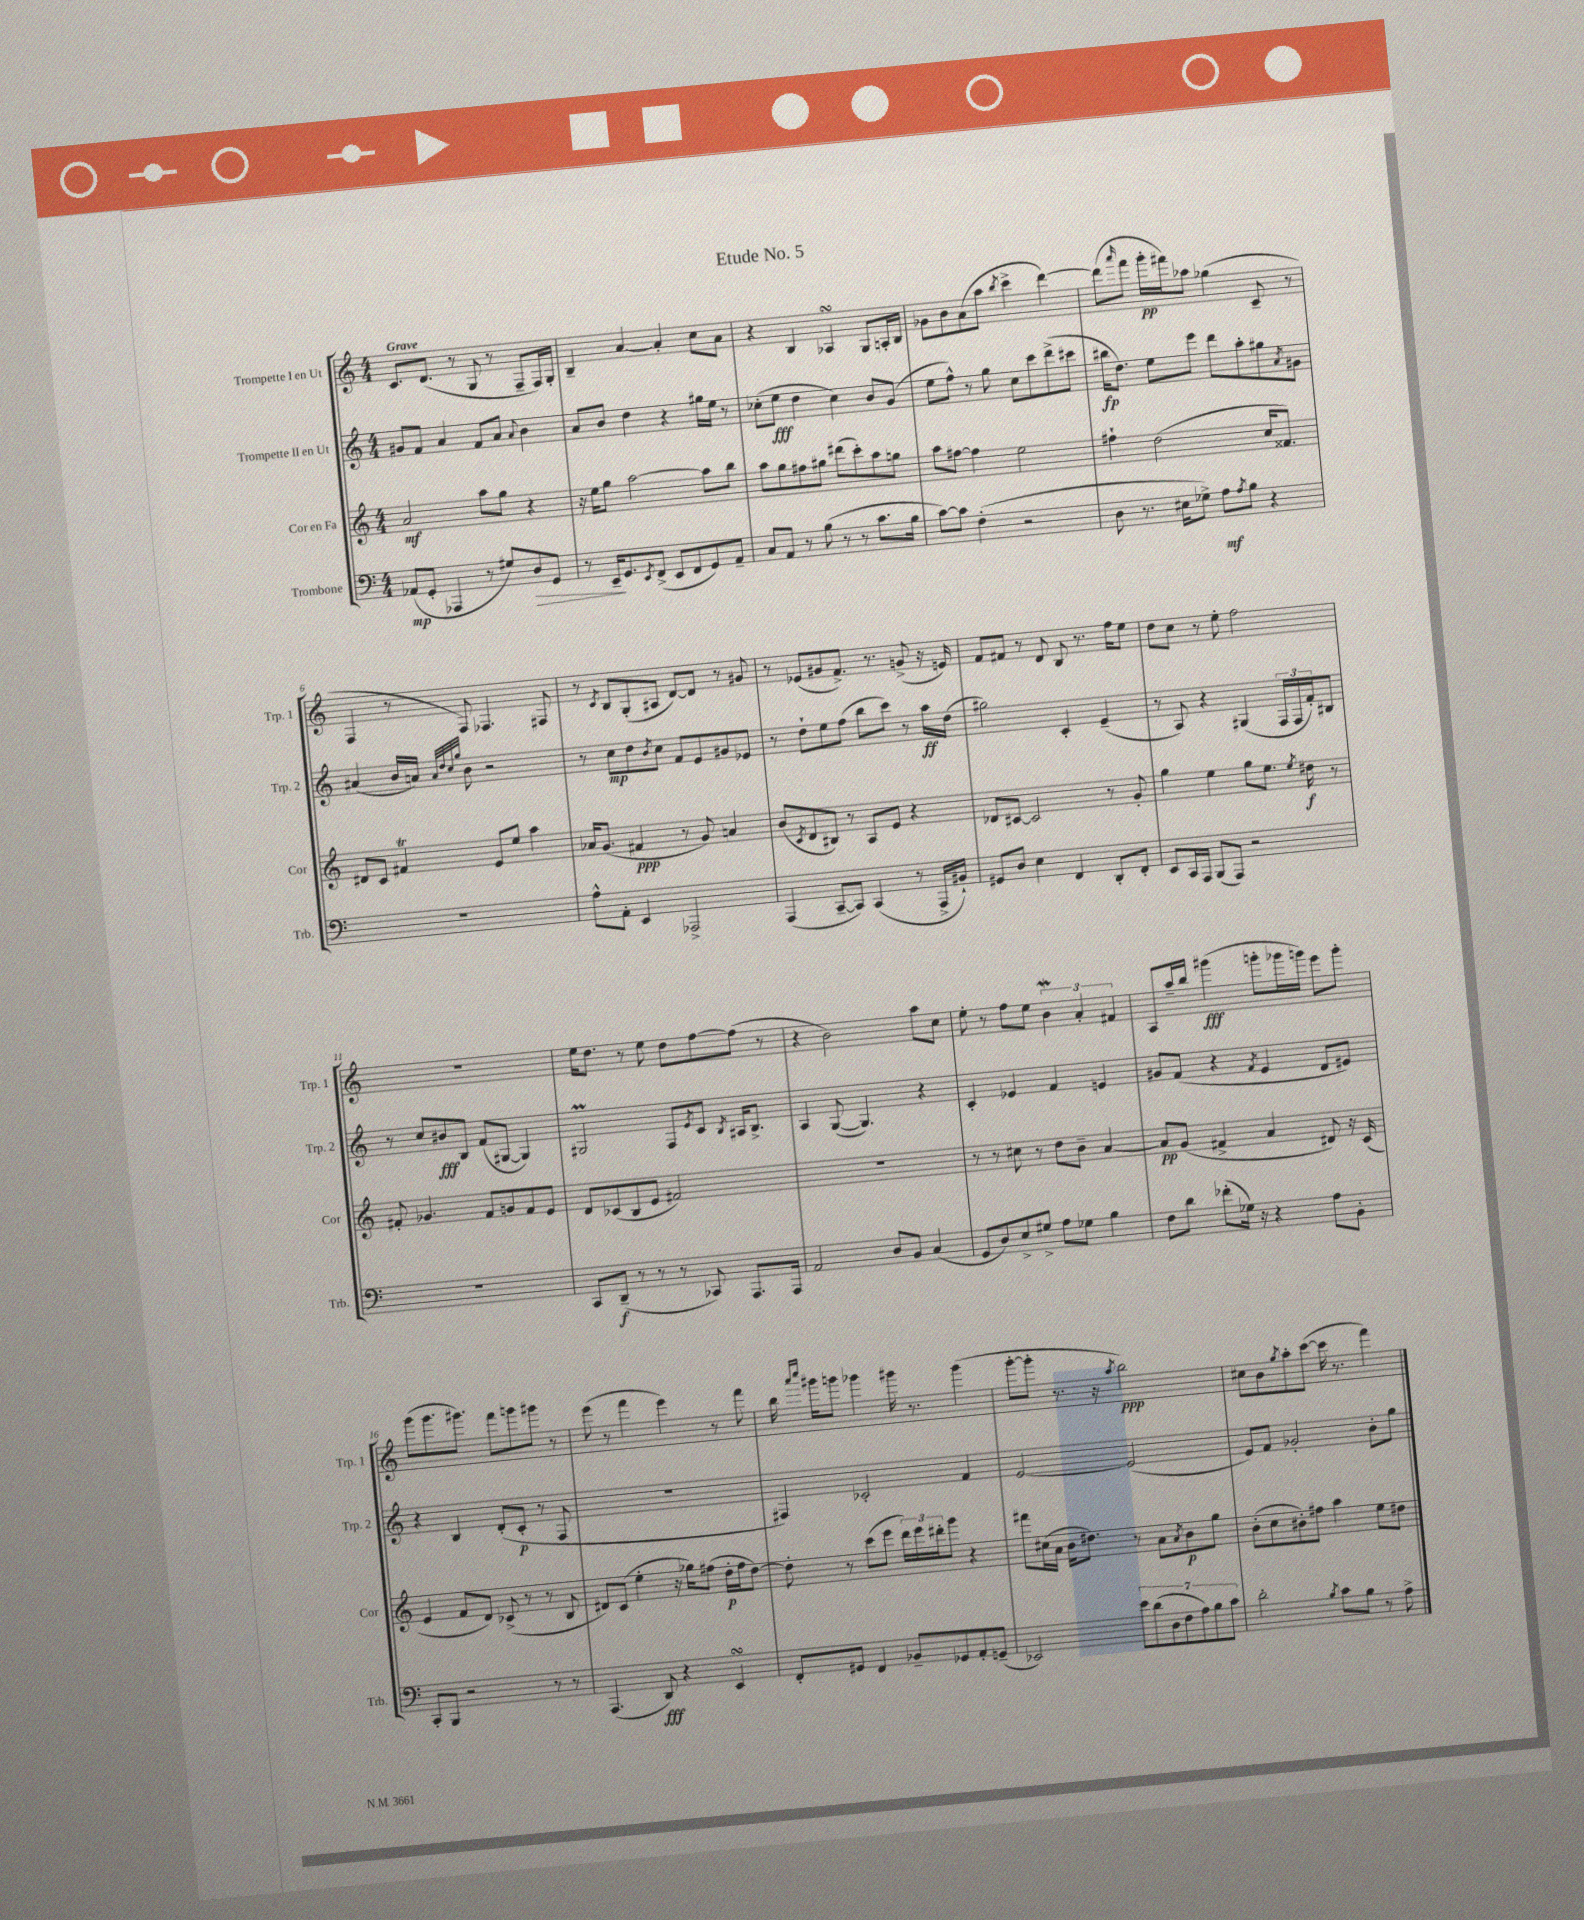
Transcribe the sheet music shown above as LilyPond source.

\header { title = "Etude No. 5" }
<<
\new StaffGroup <<
\new Staff = "s0" \with { instrumentName = "Trompette I en Ut" shortInstrumentName = "Trp. 1" } {
    \clef treble \key c \major \numericTimeSignature \time 4/4 \tempo "Grave"
    c'8. d'8.( r8 g8 r8 f8-- f16) g16-. |
    b4-- a'4~ a'4-. c''8 a'8 |
    r4 b4 aes4\turn g8 a16-. b16 |
    ges'8 b'8 a'8( a''8 \acciaccatura { b''8 } c'''4-> d'''4~) |
    d'''8( \grace { a'''16 } f'''8 g'''16-.\pp fis'''16) aes''8 ges''4( c'8-- r8 |
    f4 r8 f8) fes4. fis8 |
    r8 \acciaccatura { c'8 } b8 g8-.( ais8 d'8~) d'8 r8 gis'8 |
    r8 ees'8( gis'8 f'8.->) r8. g'8->( r16 e'16) |
    f'8 fis'8 r8 d'8 b8 r8. f''16 e''8 |
    d''8 c''8 r8 e''8-. f''2 |
    R1 |
    e''16 d''8. r8 e''8 d''8 f''8~ f''8( r8 |
    r4 b'2) a''8 c''8 |
    e''8-. r8 f''8 e''8 \tuplet 3/2 { b'4\mordent a'4-. fis'4 } |
    a8 a''16-- b''16 gis'''4\fff( g'''8-. ges'''16 g'''16) e'''8 g'''8-. |
    g'''8( g'''8. gis'''8.) f'''8 g'''8 gis'''8 r8 |
    e'''8( r8 f'''4 e'''4) r8 f'''8 |
    b''16 \grace { a'''16 c''''16 } gis'''16 g'''8 ges'''4 gis'''16 r8. gis'''4( |
    g'''8~-. g'''8-. r8. r16 \acciaccatura { a''8 } b''2\ppp) |
    cis''8 b'8 \acciaccatura { g''8 } a''8-. c'''8~( c'''16 r8. f'''4) \bar "|." |
}
\new Staff = "s1" \with { instrumentName = "Trompette II en Ut" shortInstrumentName = "Trp. 2" } {
    \clef treble \key c \major \numericTimeSignature \time 4/4
    gis'8 f'8 a'4 f'8 a'8 \appoggiatura { a'8 } b'4 |
    a'8 b'8 d''4 r4 gis''16 e''16 r8 |
    ces''8-.( e''8\fff d''4 ces''4) b'8 g'8( |
    e''8 f''8-^) r8 g''8 c''8 c'''8 d'''8->( cis'''8 |
    bis''16\fp d''8.) e''8 e'''8 d'''8 a''8-. gis''8 \acciaccatura { a'8 } gis'8 |
    ais'4( b'16 a'16) \grace { a'32 d''32 c''32 g''32 } b'8 r2 |
    r8 c''8\mp d''8 \acciaccatura { b'8 } c''8 f'8 e'8 gis'8 ees'8 |
    r8 d''8-! e''8 f''8( b''8 c'''8) r8 a''16\ff d''16( |
    gis''2) c'4-. e'4--( |
    r8 a8) r4 gis4( \tuplet 3/2 { f16 f16 f'16-.) } bis8 |
    r8 c''8 bis'8\fff b8 f'8( gis8~ gis4) |
    gis2\prall f8 \acciaccatura { e'8 } c'8 \acciaccatura { b8 } ais16 b8.-> |
    a4 g8~( g4.) r4 |
    c'4-. ees'4 f'4 e'4 |
    gis'8 f'8( r4 \acciaccatura { f'8 } e'4 d'8 eis'8) |
    r4 b4 d'8-.( c'8-.\p r8 f8 |
    R1 |
    fis4) ces'2-. f'4 |
    e'2~ e'2( |
    e'8) f'8 ges'2-. b'8-. g''8 \bar "|." |
}
\new Staff = "s2" \with { instrumentName = "Cor en Fa" shortInstrumentName = "Cor" } {
    \clef treble \key c \major \numericTimeSignature \time 4/4
    a'2\mf a''8 g''8 r4 |
    r16 e''16 g''8 a''2~ a''8 b''8 |
    a''8 g''8 fis''8 gis''8 dis'''8( c'''8-.) a''8 g''8 |
    a''8 fis''8~ fis''4 e''2 |
    fis''4-! d''2( c''16 fisis'8.) |
    dis'8 c'8 fis'4\trill e'8 e''8 a''4 |
    aes'16 g'8.( fis'4\ppp r8 g'8) a'4 |
    b'8( \acciaccatura { c'8 } d'8 bis8) r8 a8 e'8 r4 |
    des'8 cis'8~ cis'2 r8 g'8-. |
    g''4 e''4 g''8 e''8. \acciaccatura { e''8 } dis''16\f r8 |
    fis'8-. ges'4. fis'8 g'8 fis'8 e'8 |
    d'8 ces'8( b8 e'8 fis'2) |
    R1 |
    r8 r8 cis''8 r8 d''8 b'8-- a'4~ |
    a'8\pp g'8( fis'4-> a'4 dis'8) r16 c'16( |
    e'4 f'8 d'8) ces'8->( r8 r8 b8 |
    dis'8) c'8( e''4-. r16 ges''16) fis''8( d''16-.\p fis''16 d''8~) |
    d''8-. r8 c'''8( e'''8 \tuplet 3/2 { d'''16) e'''16 dis'''16-. } g'''8 r4 |
    fis'''8 cis''16( a'16 b'16 dis''8.) r8 a'8 \acciaccatura { a'8 } b'8\p g''8 |
    b'8-.( c''8 bis'8-.) fis''8 a''4 e''8 dis''8 \bar "|." |
}
\new Staff = "s3" \with { instrumentName = "Trombone" shortInstrumentName = "Trb." } {
    \clef bass \key c \major \numericTimeSignature \time 4/4
    aes,8\mp( g,8-. aes,,4 r8 gis8) d8\> g,8 |
    r8 e,16--\! g,8. \acciaccatura { e,8 } f,8->( e,8 f,8 g,8) a,8-- |
    c8 a,8 r8 b8( r8 r8 c'8. b16 |
    c'8~) c'8 f4-.( r2 |
    d8 r8. eis16 ges8->) a8\mf \acciaccatura { a8 } b8 r4 |
    R1 |
    a8-^ a,8-. e,4 aes,,2-> |
    a,,4( c,8~-- c,8) c,4( r8 a,,16-> bis,16-!) |
    gis,8 d8 e4 f,4 d,8-. f,8-. |
    e,8 c,16 a,,16 b,,8( a,,8) r2 |
    R1 |
    c,8 d,8--\f( r8 r8 r8 ces,8) a,,8. a,,16 |
    a,2 d8 b,8 c4( |
    g,8 d8) e8-> gis8-> a8 ges8 b4 |
    f8 d'8 fes'8-.( ges16) r16 r4 a8 b,8-. |
    c,8-. b,,8 r2 r8 r8 |
    a,,4.( d,8\fff) r4 e,4\turn |
    f,8-. gis,8 f,4 bes,8-- ges,8 a,8-. g,8--( |
    ees,2) \tuplet 7/4 { e'8 d'8( d8 f8 a8) b8 c'8 } |
    d'2-. \acciaccatura { b8 } c'8 b8 r8 a8-> \bar "|." |
}
>>
>>
